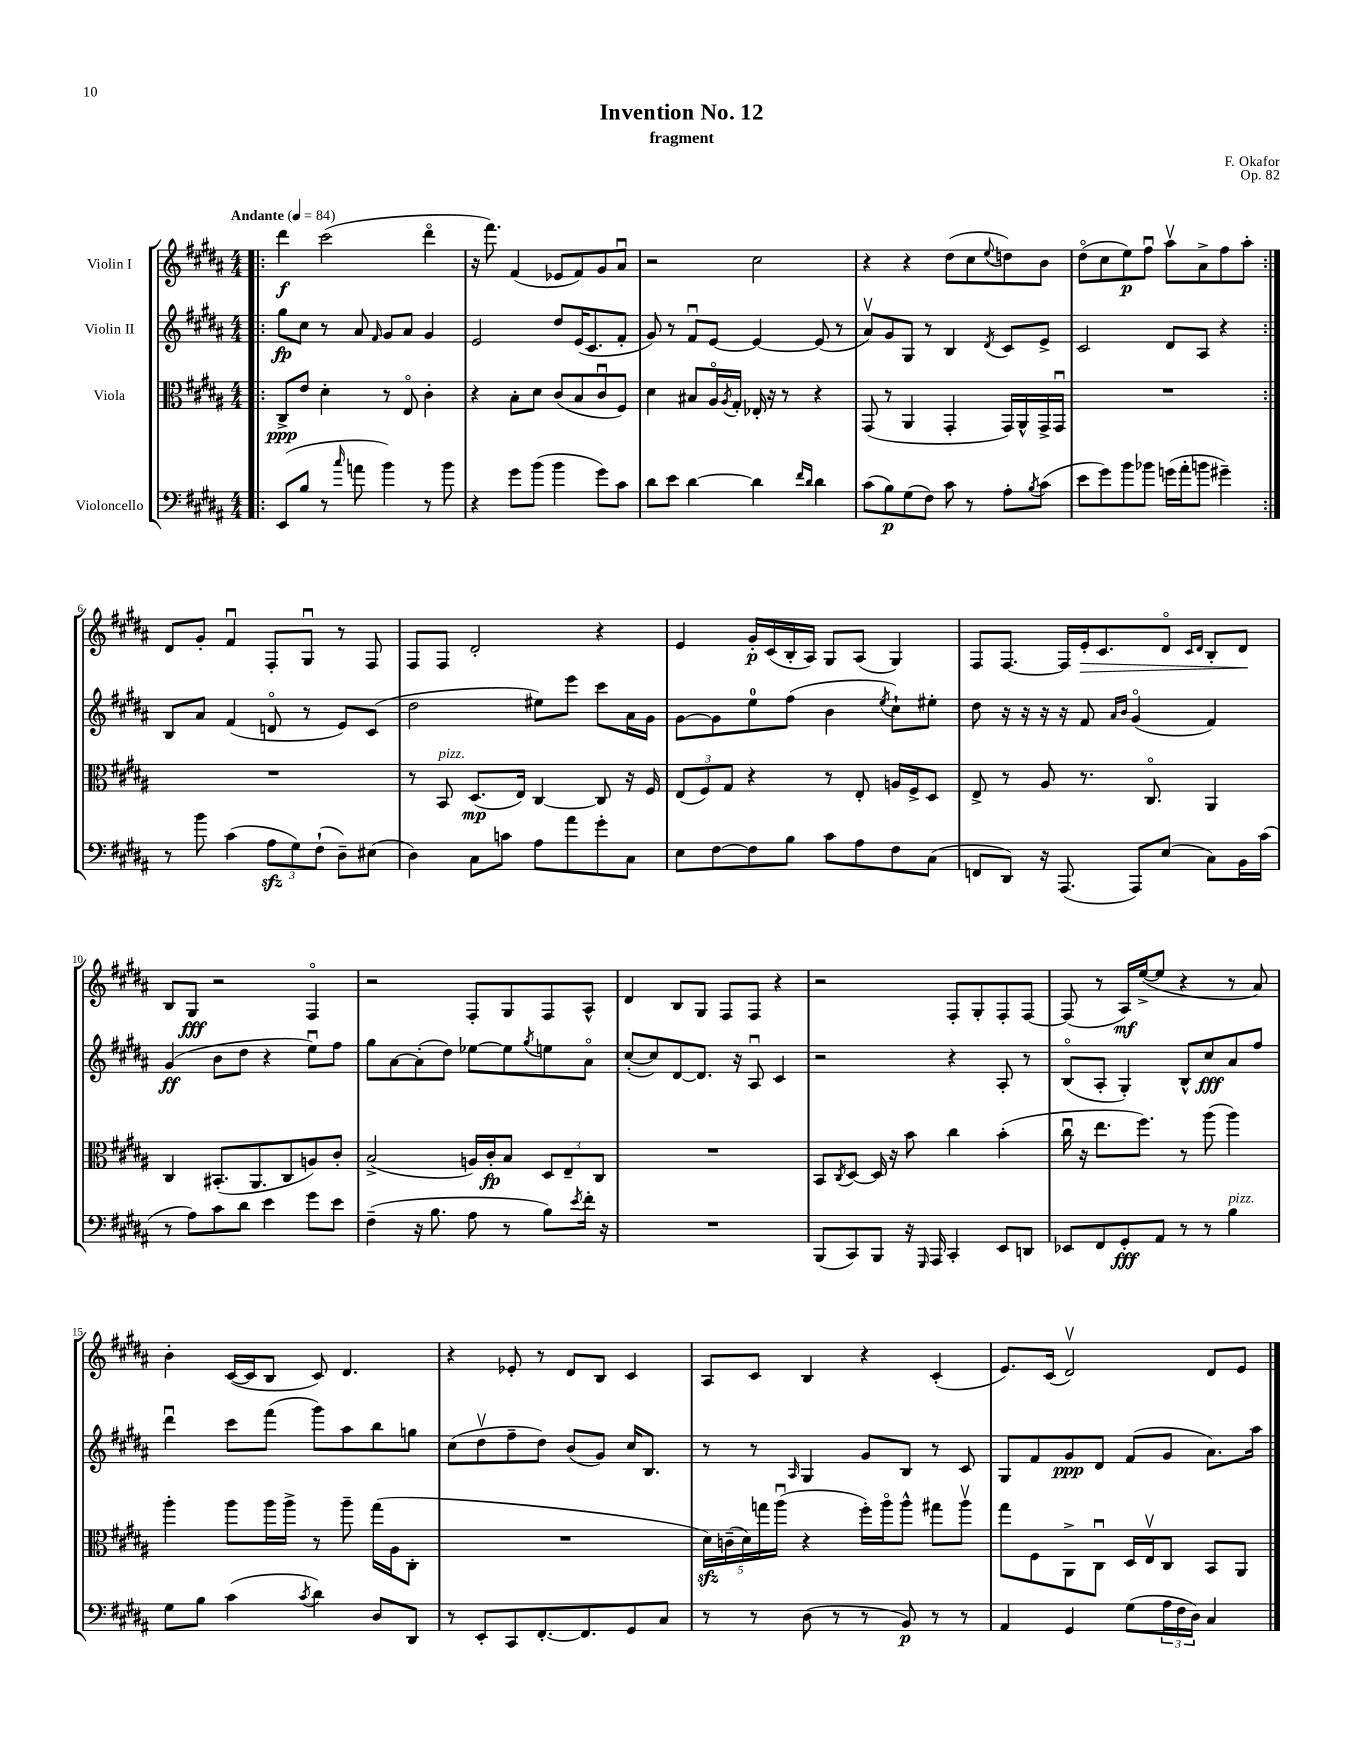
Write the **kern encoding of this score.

**kern	**kern	**kern	**kern
*staff4	*staff3	*staff2	*staff1
*clefF4	*clefC3	*clefG2	*clefG2
*k[f#c#g#d#a#]	*k[f#c#g#d#a#]	*k[f#c#g#d#a#]	*k[f#c#g#d#a#]
*M4/4	*M4/4	*M4/4	*M4/4
*MM84	*MM84	*MM84	*MM84
=!|:	=!|:	=!|:	=!|:
(8EE	8C#^	8gg#	4ddd#
8B	8e	8cc#	.
8r	4d#'	8r	(2ccc#
16qqcc#	.	.	.
8a	.	8a#	.
.	.	16qqf#	.
4b)	8r	8g#	.
.	8Eo	8a#	.
8r	4c#'	4g#	4ddd#o
8b	.	.	.
=	=	=	=
4r	4r	2e	16r
.	.	.	8.fff#)
8g#	8B'	.	(4f#
(8b	8d#	.	.
4b	(8c#	8dd#	8e-
.	8B	(16e	8f#)
.	.	8.c#	.
8g#)	8c#u	.	8g#
8c#	8F#)	8f#'	8a#u
=	=	=	=
8d#	4d#	8g#)	2r
8e	.	8r	.
[4d#	8B#	8f#u	.
.	16A#o	[8e	.
.	8qA#	.	.
.	16G#'	.	.
4d#]	16E-'	4e_	2cc#
.	16r	.	.
.	8r	.	.
16qqf#	.	.	.
16qqd#	.	.	.
4d#	4r	(8e]	.
.	.	8r	.
=	=	=	=
(8c#	(8GG#	8a#v)	4r
8B)	8r	8g#	.
(8G#	4AA#	8G#	4r
8F#)	.	8r	.
8c#	4GG#'	4B	(8dd#
8r	.	.	8cc#
.	.	8qd#	8qqee
8A#'	16GG#)	8c#	8dd)
.	16AA#^^	.	.
8qB	.	.	.
(8c#	16GG#^	8e^	8b
.	16GG#u	.	.
=	=	=	=
8e	1r	2c#	(8dd#o
8g#)	.	.	8cc#
8b	.	.	8ee)
8b-	.	.	8ff#u
(16g	.	8d#	8aa#v
16a#'	.	.	.
8b	.	8A#	8a#^
4g#~)	.	4r	8ff#
.	.	.	8aa#'
=:|!	=:|!	=:|!	=:|!
8r	1r	8B	8d#
8b	.	8a#	8g#'
(4c#	.	(4f#	4f#u
12A#	.	8do	8F#'
12G#)	.	.	.
.	.	8r	8G#u
(12F#`	.	.	.
8D#~)	.	8e)	8r
(8E#	.	(8c#	8F#
=	=	=	=
4D#)	8r	2dd#	8F#
.	8BB	.	8F#
8C#	(8.D#	.	2d#'
8c	.	.	.
.	16E)	.	.
8A#	[4C#	8ee#)	.
8a#	.	8eee	.
8g#'	8C#]	8ccc#	4r
8C#	16r	16a#	.
.	16F#	16g#	.
=	=	=	=
8E	(12E	[8g#	4e
.	12F#)	.	.
[8F#	.	8g#]	.
.	12G#	.	.
8F#]	4r	8ee	16g#'
.	.	.	(16c#
8B	.	(8ff#	16B'
.	.	.	16A#)
8c#	8r	4b	8G#
8A#	8E'	.	(8A#
.	.	8qee	.
8F#	16A	8cc#`)	4G#)
.	16F#^	.	.
(8C#	8D#	8ee#'	.
=	=	=	=
8FF	8E^	8dd#	8F#
8DD#)	8r	16r	[8.F#
.	.	16r	.
16r	8A#	16r	.
(8.AAA#	.	16r	16F#]
.	8.r	8f#	16e'
.	.	.	8.c#
.	.	16qqa#	.
.	.	16qqb	.
8AAA#)	.	(4g#o	.
.	8.C#o	.	.
(8E	.	.	8d#o
.	.	.	16qqc#
.	.	.	16qqd#
8C#)	4AA#	4f#)	8B'
16BB	.	.	8d#
(16c#	.	.	.
=	=	=	=
8r	4C#	(4g#	8B
8A#)	.	.	8G#
8c#	(8.BB#'	8b	2r
8d#	.	8dd#	.
.	8.AA#	.	.
4e	.	4r	.
.	8C#	.	.
8g#	8A)	8eeu)	4F#o
8e	8c#'	8ff#	.
=	=	=	=
(4F#~	(2B^	8gg#	2r
.	.	[8a#	.
16r	.	(8a#']	.
8.B	.	.	.
.	.	8dd#)	.
8A#	16A)	[8ee-	8F#'
.	16c#'	.	.
8r	8B	8ee-]	8G#
.	.	8qgg#	.
8B)	12D#	8ee	8F#
.	12E~	.	.
8qe	.	.	.
16f#'	.	8a#o	8A#^^
.	12C#	.	.
16r	.	.	.
=	=	=	=
1r	1r	([8cc#'	4d#
.	.	8cc#])	.
.	.	[8d#	8B
.	.	8.d#]	8G#
.	.	.	8F#
.	.	16r	.
.	.	8A#u	8F#
.	.	4c#	4r
=	=	=	=
(8BBB	8BB	2r	2r
.	8qC#	.	.
8CC#)	[8D#	.	.
8BBB	16D#]	.	.
.	16r	.	.
16r	8b	.	.
16qqGGG#	.	.	.
16AAA#	.	.	.
4CC#'	4cc#	4r	8F#'
.	.	.	8G#'
8EE	(4b'	8A#'	8F#'
8DD	.	8r	[8F#
=	=	=	=
8EE-	16cc#u	(8Bo	(8F#]
.	16r	.	.
8FF#	8.ee	8A#'	8r
8GG#'	.	4G#')	16A#)
.	8.ff#)	.	([16ee^
8AA#	.	.	8ee]
8r	8r	8B^^	4r
8r	(8aa#	8cc#	.
4B	4aa#)	8a#	8r
.	.	8ff#	8a#)
=	=	=	=
8G#	4aa#'	4ddd#u	4b'
8B	.	.	.
(4c#	8aa#	8ccc#	([16c#
.	.	.	16c#]
.	16aa#	(8fff#	8B
.	16aa#^	.	.
8qc#	.	.	.
4d#)	8r	8ggg#)	8c#)
.	8aa#~	8aa#	4.d#
8D#	(16gg#	8bb	.
.	16A#	.	.
8DD#	8C#'	8gg	.
=	=	=	=
8r	1r	(8cc#	4r
8EE'	.	8dd#v	.
8CC#	.	8ff#~	8e-'
[8.FF#'	.	8dd#)	8r
.	.	(8b	8d#
8.FF#]	.	.	.
.	.	8g#)	8B
8GG#	.	16cc#	4c#
.	.	8.B	.
8C#	.	.	.
=	=	=	=
8r	20d#)	8r	8A#
.	(20c~	.	.
.	20d#)	.	.
8r	.	8r	8c#
.	20gg	.	.
.	(20aa#u	.	.
.	.	16qqA#	.
(8D#	4r	4G#	4B
8r	.	.	.
8r	16ff#')	8g#	4r
.	16aa#o	.	.
8BB)	8aa#^^	8B	.
8r	8gg#	8r	(4c#'
8r	8aa#v	8c#	.
=	=	=	=
4AA#	8gg#	8G#	8.e)
.	8F#	8f#	.
.	.	.	(16c#
4GG#	8AA#^	8g#	2d#v)
.	8C#u	8d#	.
(8G#	16D#	(8f#	.
.	16Ev	.	.
24A#	8C#	8g#	.
24F#	.	.	.
24D#)	.	.	.
4C#	8BB	8.a#)	8d#
.	8AA#	.	8e
.	.	16aa#	.
==	==	==	==
*-	*-	*-	*-
